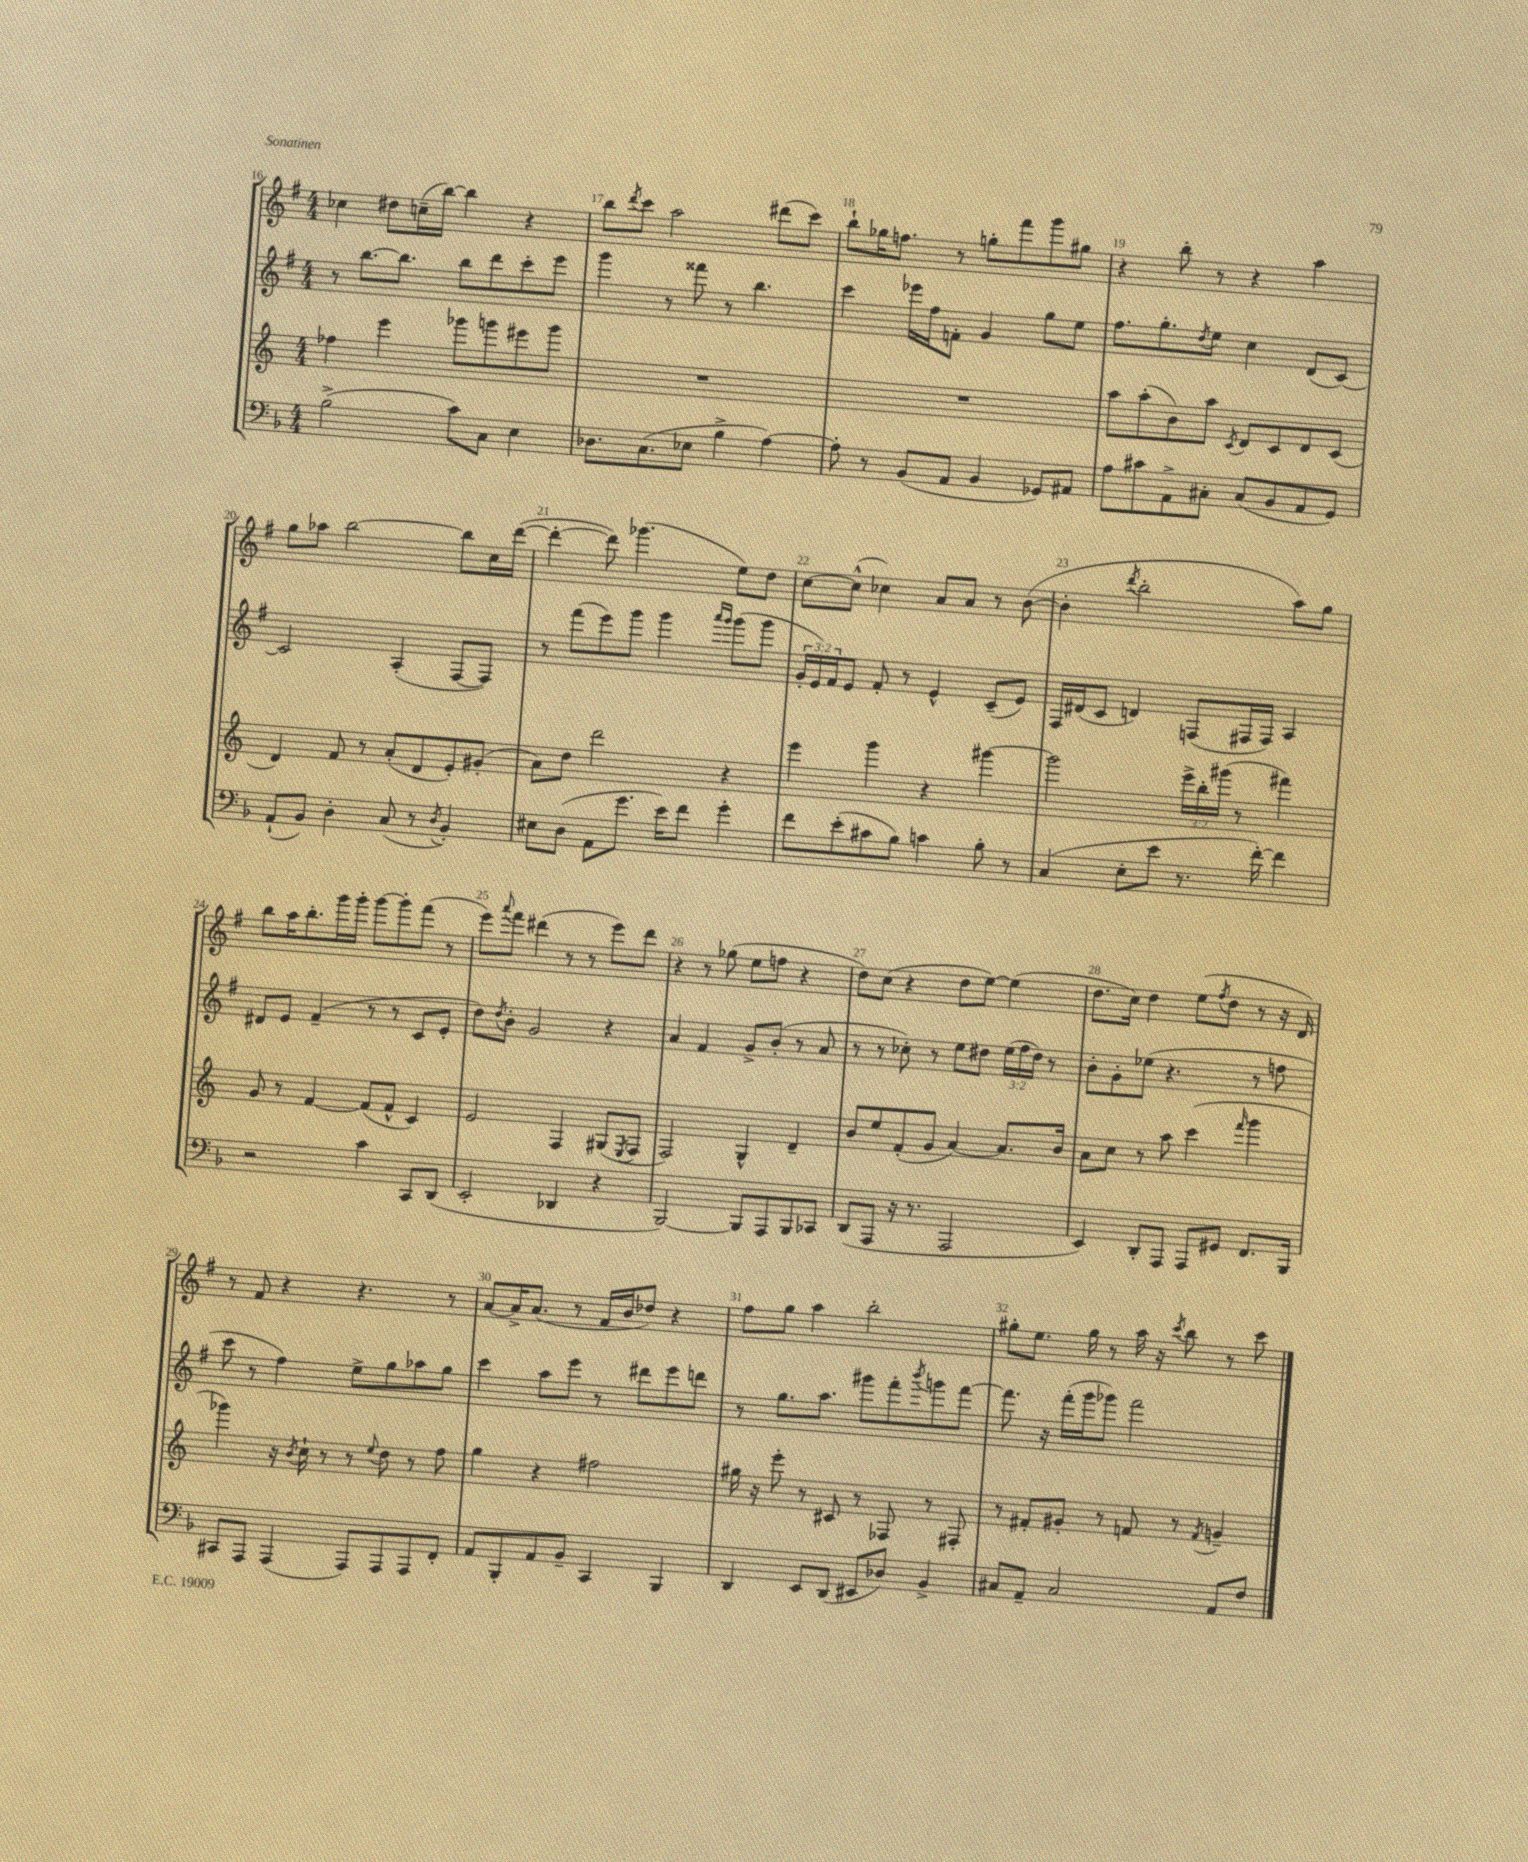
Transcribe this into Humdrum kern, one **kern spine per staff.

**kern	**kern	**kern	**kern
*part4	*part3	*part2	*part1
*staff4	*staff3	*staff2	*staff1
*clefF4	*clefG2	*clefG2	*clefG2
*k[b-]	*k[]	*k[f#]	*k[f#]
*M4/4	*M4/4	*M4/4	*M4/4
=16	=16	=16	=16
(2B-^\	4ff-X\	8r	4cc-X\
.	.	[8.bb\L	.
.	4eee\	.	8dd#X\L
.	.	8.bb\J]	.
.	.	.	(16ccn~\L
.	.	.	[16bb\JJ)
8c\L)	8ggg-X\L	8bb\L	4bb\]
8C\J	8gggn\	8ddd\	.
4E\	8eee#X\	8ccc'\	4r
.	8ggg\J	8eee\J	.
=17	=17	=17	=17
8.D-X\L	1r	4ggg\	8bb\L
.	.	.	8qddd/
.	.	.	8ccc\J
(8.C\	.	.	.
.	.	8r	2aa\
8E-X\J	.	8fff##X\	.
4B-^\	.	8r	.
.	.	4.bb\	.
[4A\)	.	.	(8ddd#X\L
.	.	.	8ccc\J)
=18	=18	=18	=18
8A'\]	1r	4ccc\	8bb`\L
8r	.	.	16gg-X\K
.	.	.	8.ffn\J
(8BB-/L	.	16eee-X\LL	.
.	.	16ff#\J	.
8AA/J	.	8fn'\J	8r
4BB-/	.	4g/	8ggn'\L
.	.	.	8fff#\
8GG-X/L)	.	8gg\L	8ggg\
8AA#X/J	.	8ee\J	8gg#X\J
=19	=19	=19	=19
8A\L	8aa\L	8.ff#\L	4r
8c#X\	(8aa'\	.	.
.	.	8.gg'\	.
8AA^\	8b\)	.	8bb'\
.	.	8qdd/	.
8C#X'\J	8aa\J	8ee\J	8r
.	8qc/	.	.
(8C#/L	8d/L	4cc\	4r
8BB-/	8c/	.	.
8AA/	8d/	(8d/L	4aa\
8GG/J)	(8c/J	[8c/J)	.
!!LO:LB:g=z
=20	=20	=20	=20
(8AA`/L	4d/)	2c/]	8gg\L
8BB-/J)	.	.	8aa-X\J
4D'\	8f/	.	[2bb\
.	8r	.	.
(8C/	(8a'/L	(4A'/	.
8r	8d/	.	.
8qD/	.	.	.
4BB-'/)	8e'/)	[8F#/L	8bb\L]
.	(8g#X'/J	8F#/J])	16cc\L
.	.	.	([16ddd\JJ
=21	=21	=21	=21
8E#X\L	8a\L)	8r	4ddd'\_
(8D\J	8dd\J	(8fff#\L	.
8AA\L	2ddd\	8eee\)	8ddd\])
8.g\J	.	8ggg\J	(4.ggg-X\
.	.	4ggg\	.
16e\KL)	.	.	.
8f\J	.	.	.
.	.	16qqaaa/LL	.
.	.	16qqggg/JJ	.
4g'\	4r	(8ggg\L	8ee\L)
.	.	8ggg\J	8dd\J
=22	=22	=22	=22
8f\L	4eee\	24g'/LL	[8cc\L
.	.	24e/)	.
.	.	24f#/J	.
(8e'\	.	8e/J	(8cc^^\J]
8c#X\	4ggg\	8f#'/	4cc-X\)
8B-\J)	.	8r	.
4cn\	4r	4e^^/	8a/L
.	.	.	8a/J
8B-'\	[4ggg#X\	(8c~/L	8r
8r	.	8e/J)	([8b\
=23	=23	=23	=23
(4C/	2ggg#\]	16F#/LL	4b'\]
.	.	(16d#X/J	.
.	.	8c/J	.
.	.	.	8qddd/
8E'\L	.	4dn/)	2bb'\
8e\J	.	.	.
8.r	24eee^\LL	(8Fn/L	.
.	24bb'\	.	.
.	(24ggg#X\JJ	.	.
.	8r	16F#X/L	.
[16f'\)	.	16F#/JJ)	.
4f\]	4fff#X\)	4A/	8aa\L)
.	.	.	8gg\J
!!LO:LB:g=z
=24	=24	=24	=24
2r	8g/	8d#X/L	8bb\L
.	8r	8e/J	16aa\K
.	.	.	8.bb'\
.	[4f/	(4f#~/	.
.	.	.	16ggg\L
.	.	.	16ggg'\JJ
4c\	(8f/L]	8r	[8ggg\L
.	8f^^/J	8r	8ggg'\]
8CC/L	4c/)	8c/L	(8fff#\J
(8DD/J	.	8e'/J	8r
=25	=25	=25	=25
2EE'/	2e/	8dd\L)	8eee\L)
.	.	8qdd/	8qqaaa/
.	.	8b'\J	8fff#\J
.	.	2g/	(4ddd#X\
4DD-X/	4F/	.	8r
.	.	.	8r
4r	(8G#X/L	4r	8eee\L)
.	8qE/	.	.
.	8F/J	.	8ddd#\J
=26	=26	=26	=26
[2BBB-/)	2F/)	4a/	4r
.	.	4f#/	8r
.	.	.	(8gg-X\
8BBB-/L]	4G^^/	8g^/L	8ee\L
8AAA/	.	(8b'/J	8ffn\J
8BBB-/	4d~/	8r	4r
8CC-X/J	.	8a/	.
=27	=27	=27	=27
(8DD/L	8b/L	8r	8dd\L)
8AAA/J	8ee/	8r	(8cc\J
16r	(8f'/	8cc-X'\)	4r
8.r	.	.	.
.	8g/J	8r	.
2AAA/	[4a/)	8ee\L	8dd\L
.	.	8dd#X\J	[8ee\J)
.	8.a/L]	(24ee\LL	(4ee\]
.	.	24ff#\	.
.	.	24dd#\JJ)	.
.	.	8r	.
.	16b/Jk	.	.
=28	=28	=28	=28
4EE/)	8a\L	8b'\L	8.dd\L
.	8cc\J	8g'\	.
.	.	.	16cc\Jk)
8DD'/L	8r	(8ee-X\J	4dd\
8AAA/J	8aa\	4.r	.
8AAA/L	(4ccc\	.	(8ee\L
.	.	.	8qff#/
8GG#X/J	.	.	8dd\J
.	16qqfff/	.	.
8.FF/L	4ggg\	8r	8r
.	.	8ffn\	16r
16BBB-/Jk	.	.	16d/)
!!LO:LB:g=z
=29	=29	=29	=29
8CC#X/L	4ggg-X\)	8ccc\	8r
8AAA/J	.	8r	8f#/
(4AAA/	16r	4ff#\)	4r
.	8qb/	.	.
.	16cc`\	.	.
.	8r	.	.
8AAA/L)	8r	8ee^\L	4.r
.	8qqee/	.	.
8AAA/	8dd\	8gg\	.
8AAA/	8r	8aa-X\	.
8FF'/J	8ff\	8gg\J	8r
=30	=30	=30	=30
8AA/L	4gg\	4ccc\	[8a/L
8BBB-'/	.	.	16a^/K]
.	.	.	(8.a/J
8AA/	4r	8aa\L	.
8BB-~/J	.	8eee\J	8r
4CC/	2ff#X\	8r	16f#/LL
.	.	.	16b/J
.	.	8ddd#X\L	8dd-X/J)
4BBB-/	.	8eee\	4r
.	.	8dddn\J	.
=31	=31	=31	=31
4DD/	16gg#X\	8r	8ff#\L
.	16r	.	.
.	8eee'\	8.gg\L	8gg\J
8EE/L	8r	.	4aa\
.	.	8.aa\J	.
(8DD/J	8c#X/	.	.
8EE#X/L	8r	8ggg#X\L	2bb'\
8D-X/J)	8F-X/	8fff#'\	.
.	.	8qbbb/	.
4BB-^/	8r	8gggn\	.
.	8F#X'/	[8fff#\J	.
=32	=32	=32	=32
8C#X/L	8r	8.fff#\]	8gg#X'\L
8AA~/J	8f#X'/L	.	8.ee\J
.	.	16r	.
2C#/	8g#X'/J	(16fff#'\LL	.
.	.	16ggg\J	16gg#\
.	8r	8ggg-X\J)	8r
.	8fn/	2fff#\	16aa\
.	.	.	16r
.	.	.	8qccc/
.	8r	.	8bb\
.	8qf/	.	.
8AA/L	4gn~/	.	8r
8F/J	.	.	8ccc\
==	==	==	==
*-	*-	*-	*-
